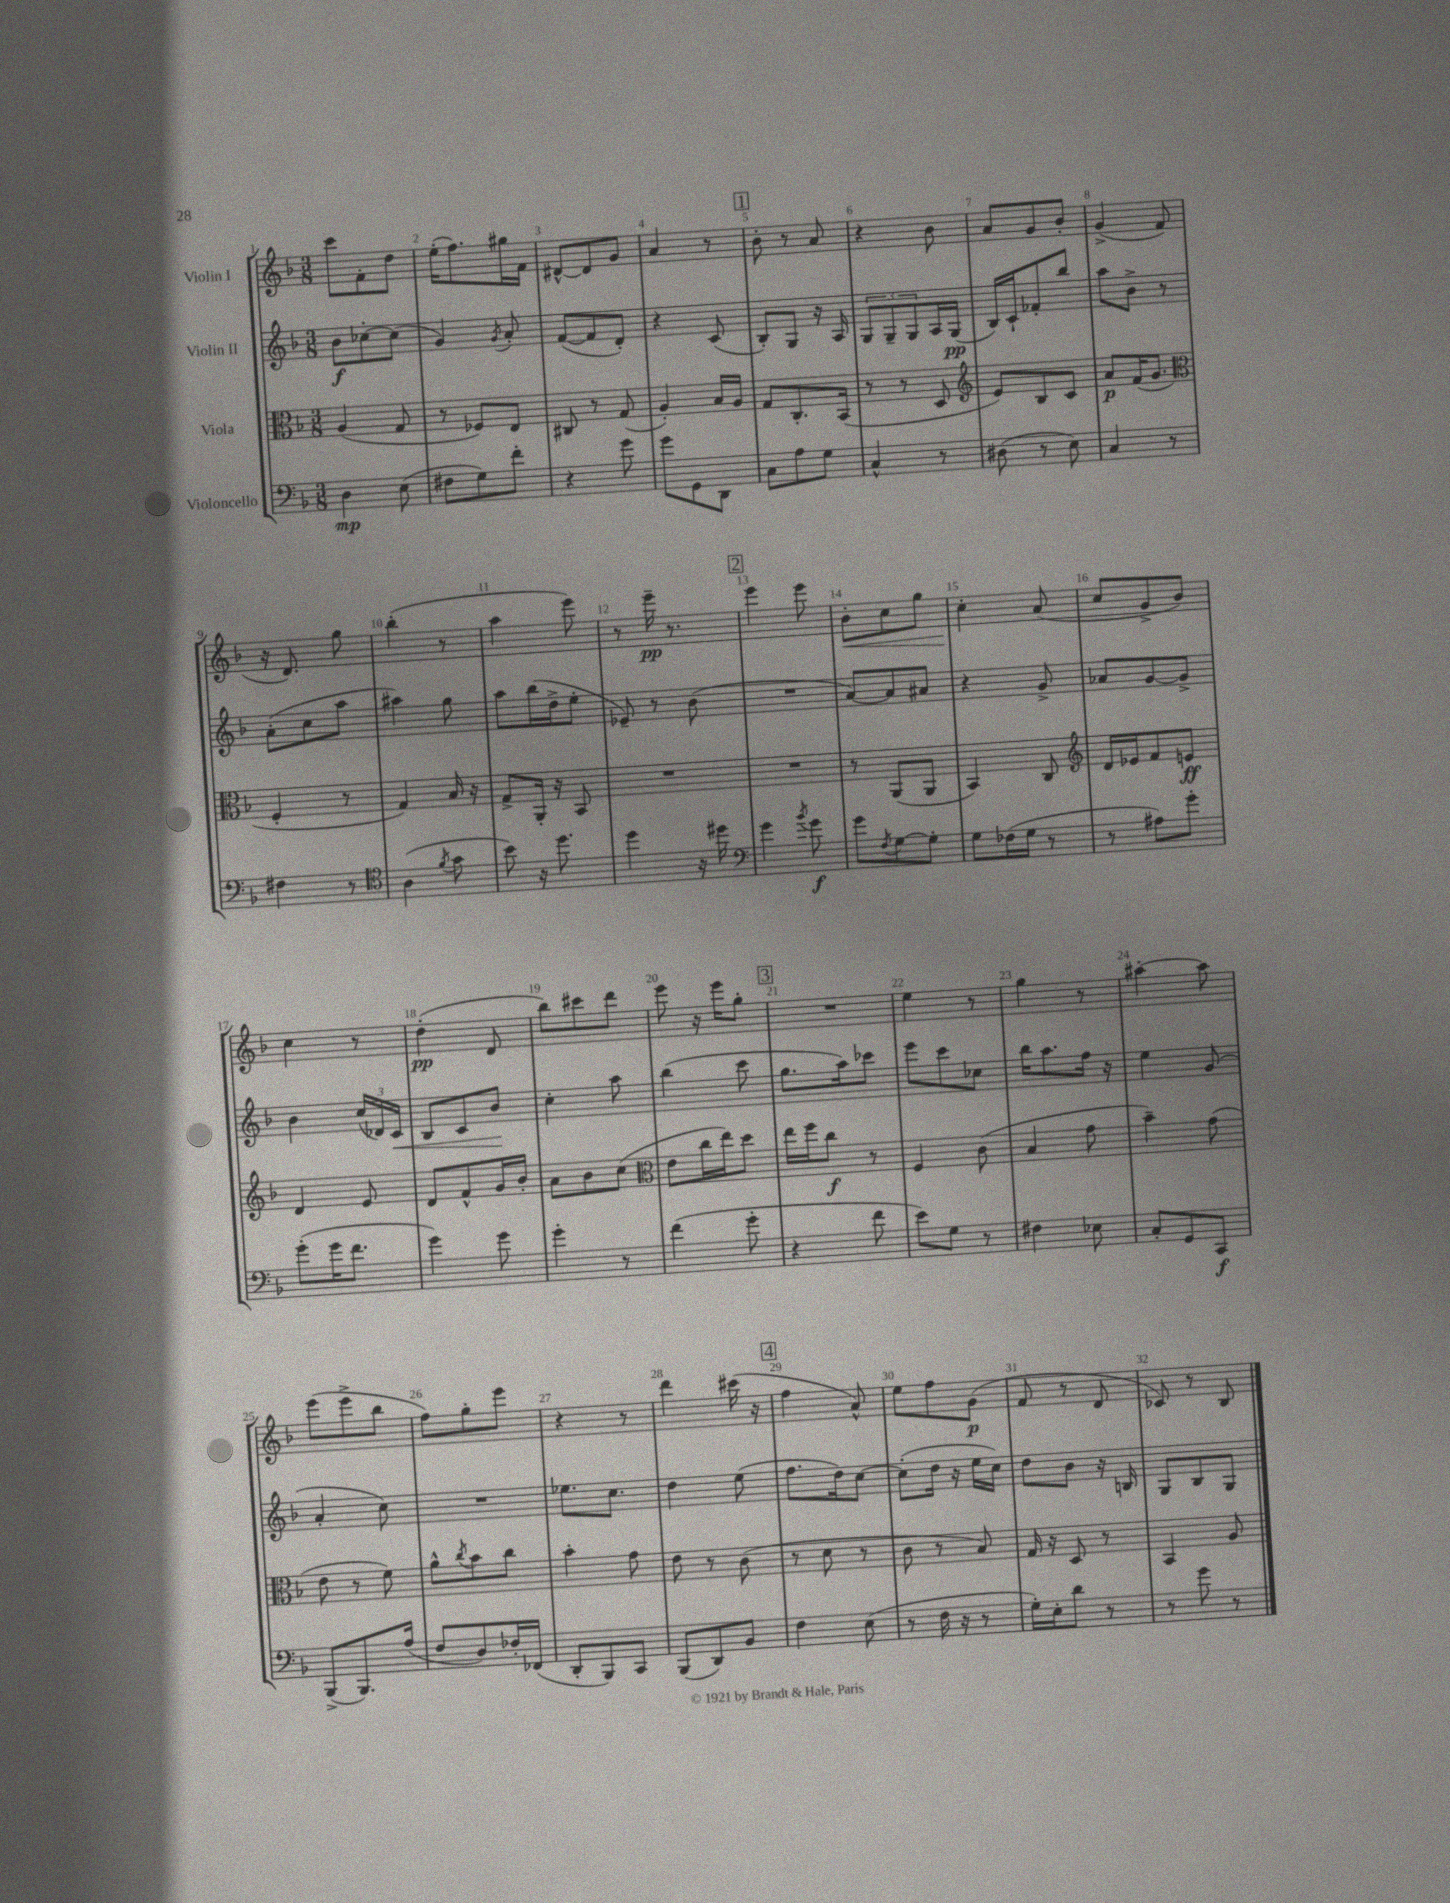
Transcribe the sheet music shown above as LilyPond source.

<<
\new StaffGroup <<
\new Staff = "s0" \with { instrumentName = "Violin I" } {
    \clef treble \key f \major \numericTimeSignature \time 3/8
    c'''8 f'8-. d''8 |
    e''16-.( f''8.) gis''16 f'16 |
    dis'8~-^ dis'8 g'8 |
    a'4 r8 |
    \mark \markup { \box "1" } bes'8-. r8 a'8 |
    r4 bes'8 |
    a'8 g'8 bes'8-. |
    g'4->( f'8 |
    r16 d'8.) g''8 |
    bes''4-.( r8 |
    a''4 e'''8) |
    r8 e'''16--\pp r8. |
    \mark \markup { \box "2" } e'''4 e'''8 |
    bes'8-.\< c''8 g''8 |
    c''4-.\! a'8( |
    c''8 g'8-> bes'8) |
    c''4 r8 |
    d''4-.\pp( d'8 |
    bes''8) cis'''8 d'''8 |
    e'''8 r16 e'''16 g''8-. |
    \mark \markup { \box "3" } R4. |
    e''4 r8 |
    g''4 r8 |
    ais''4~-. ais''8 |
    e'''8( e'''8-> bes''8 |
    f''8) g''8-. e'''8 |
    r4 r8 |
    d'''4 cis'''16( r16 |
    \mark \markup { \box "4" } f''4 a'8-^) |
    e''8 f''8 g'8\p( |
    f'8 r8 d'8 |
    ces'8) r8 bes8 \bar "|." |
}
\new Staff = "s1" \with { instrumentName = "Violin II" } {
    \clef treble \key f \major \numericTimeSignature \time 3/8
    bes'8\f ces''8~-. ces''8( |
    g'4) \acciaccatura { g'8 } a'8-. |
    f'8~( f'8 d'8-.) |
    r4 c'8( |
    \mark \markup { \box "1" } bes8-.) g8 r16 a16 |
    \tuplet 3/2 { g8 g8-- g8 } a16 g16\pp( |
    bes16) c'16-! fes'8-. bes''8 |
    a''8 bes'8-> r8 |
    a'8-.( c''8 a''8 |
    ais''4) g''8 |
    a''8 bes''16( d''16-> e''8-. |
    ees'8--) r8 bes'8( |
    \mark \markup { \box "2" } R4. |
    a'8~) a'8 ais'8 |
    r4 g'8-> |
    aes'8 g'8~ g'8-> |
    bes'4 \tuplet 3/2 { c''16( des'16) c'16\< } |
    bes8 c'8 bes'8\! |
    c''4-. a''8 |
    bes''4( c'''8 |
    \mark \markup { \box "3" } g''8. a''16) ces'''8 |
    e'''8 c'''8 ces''8 |
    bes''16 a''8. f''16 r16 |
    e''4 g'8( |
    a'4-. c''8) |
    R4. |
    ees''8. c''8. |
    d''4 e''8( |
    \mark \markup { \box "4" } f''8. d''16) c''8~ |
    c''8-.( d''16 r16 e''16 c''16) |
    d''8 bes'8 r16 b16 |
    g8 bes8 g8 \bar "|." |
}
\new Staff = "s2" \with { instrumentName = "Viola" } {
    \clef alto \key f \major \numericTimeSignature \time 3/8
    a4( g8 |
    r8 fes8) e8 |
    cis8 r8 g8( |
    a4-.) bes16 a16 |
    \mark \markup { \box "1" } g8 c8.-. bes,16( |
    r8 r8 d8 |
    \clef treble e'8) bes8 c'8 |
    a'8\p f'16( g'8. |
    \clef alto f4-. r8 |
    g4) bes16 r16 |
    g8-> a,16-. r16 bes,8 |
    R4. |
    \mark \markup { \box "2" } R4. |
    r8 a,8( a,8 |
    bes,4) c8 |
    \clef treble d'16 ees'16 f'8 e'8\ff |
    d'4 e'8 |
    d'8 f'8-^ g'16 bes'16-. |
    a'8 bes'8 c''8( |
    \clef alto e'8 c''16 e''16) d''8 |
    \mark \markup { \box "3" } e''16 f''16 c''8\f r8 |
    f4 c'8( |
    bes4 g'8 |
    bes'4--) g'8( |
    e'8 r8 f'8) |
    a'8-^ \acciaccatura { c''8 } bes'8 c''8 |
    bes'4-. g'8 |
    e'8 r8 c'8( |
    \mark \markup { \box "4" } r8 d'8 r8 |
    c'8 r8 bes8) |
    g16 r16 d8 r8 |
    bes,4 a8 \bar "|." |
}
\new Staff = "s3" \with { instrumentName = "Violoncello" } {
    \clef bass \key f \major \numericTimeSignature \time 3/8
    d4\mp e8( |
    fis8 g8) f'8-. |
    r4 g'8 |
    g'8 g,8 d,8 |
    \mark \markup { \box "1" } c8 a8 g8 |
    c4-^ r8 |
    dis8( r8 e8) |
    c4 r8 |
    fis4 r8 |
    \clef tenor a4( \acciaccatura { f'8 } g'8 |
    bes'8) r16 d''8. |
    d''4 r16 dis''16 |
    \mark \markup { \box "2" } \clef bass g'4 \acciaccatura { bes'8 } g'8\f |
    g'8 \acciaccatura { f8 } g8~ g8-. |
    g8 fes16( g16 r8 |
    r8 ais8) g'8-. |
    g'8-.( g'16 f'8. |
    g'4) g'8 |
    g'4-. r8 |
    f'4( g'8-. |
    \mark \markup { \box "3" } r4 f'8 |
    e'8) g8 r8 |
    fis4 ees8 |
    c8-. g,8 c,8\f |
    bes,,8->( bes,,8.) a16( |
    f8 d8) fes16-. fes,16( |
    d,8-. bes,,8) c,8 |
    bes,,8( d,8) bes,8 |
    \mark \markup { \box "4" } f4 e8( |
    r8 f16 r16 r8 |
    g16-.) e16-. d'8 r8 |
    r8 g'8 r8 \bar "|." |
}
>>
>>
\layout { \context { \Score \override BarNumber.break-visibility = ##(#f #t #t) barNumberVisibility = #all-bar-numbers-visible } }
